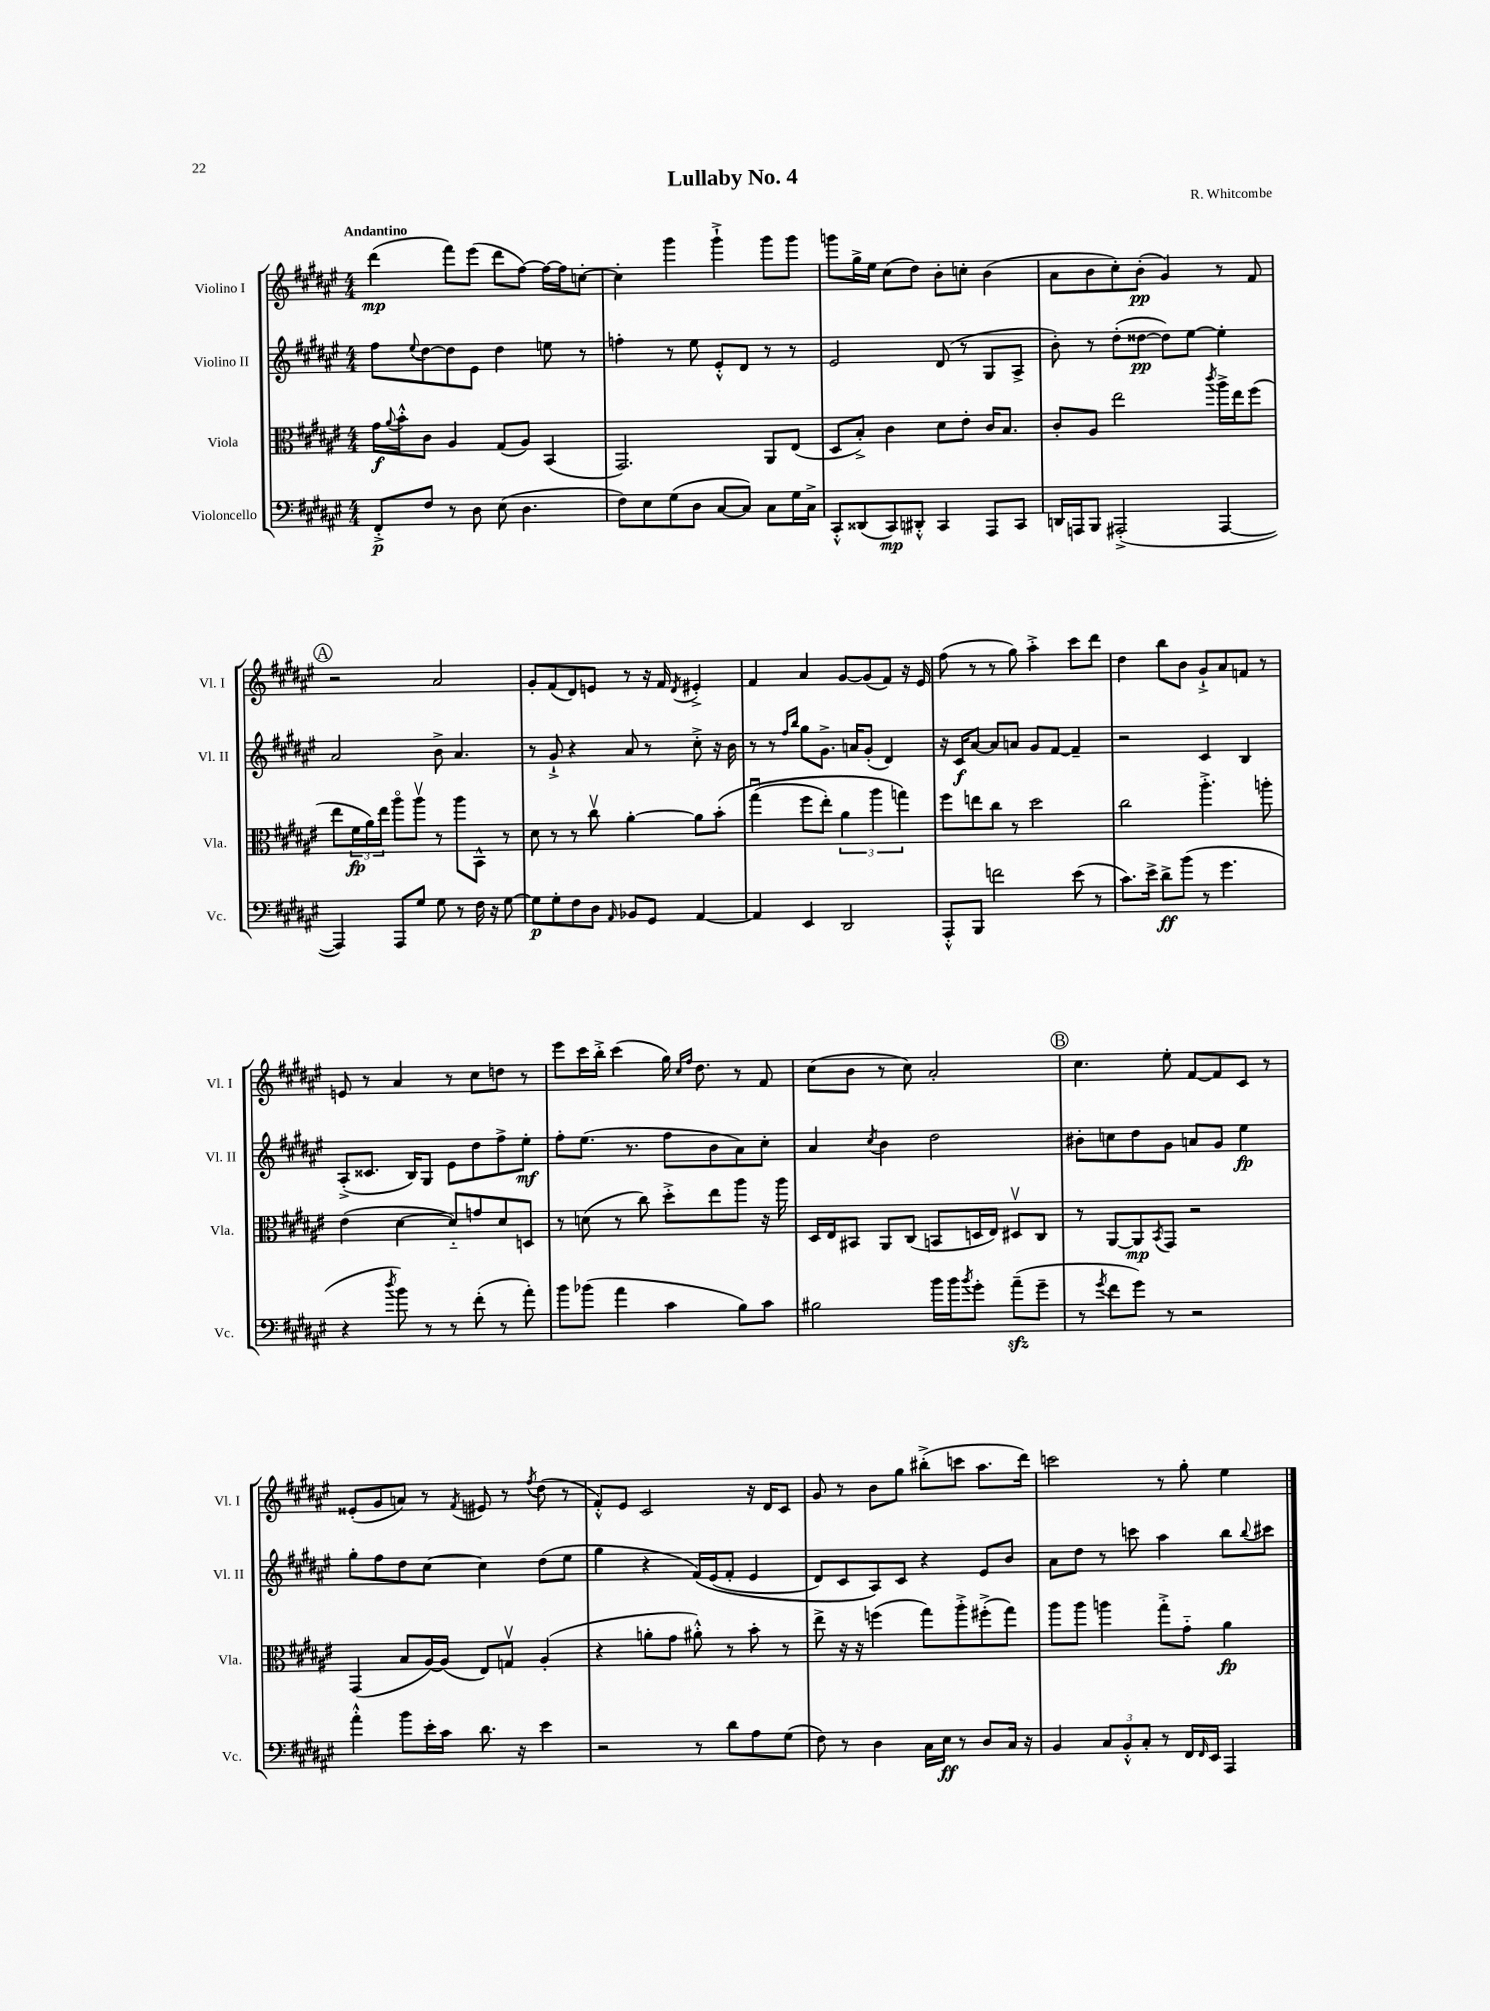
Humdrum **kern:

**kern	**kern	**kern	**kern
*staff4	*staff3	*staff2	*staff1
*clefF4	*clefC3	*clefG2	*clefG2
*k[f#c#g#d#a#e#]	*k[f#c#g#d#a#e#]	*k[f#c#g#d#a#e#]	*k[f#c#g#d#a#e#]
*M4/4	*M4/4	*M4/4	*M4/4
8FF#'^/L	16g#\LL	8ff#\L	(4ddd#\
.	8qqa#/	.	.
.	16b'^^\J	.	.
.	.	8qqee#/	.
8F#/J	8c#\J	[8dd#\	.
8r	4A#/	8dd#\]	8fff#\L)
8D#\	.	8e#\J	(8eee#\J
(8E#\	(8G#/L	4dd#\	8ddd#\L
4.D#\	8A#/J)	.	[8ff#\J)
.	(4BB/	8ee\	16ff#\_LL
.	.	.	16ff#\]J
.	.	8r	[8cc'\J
=	=	=	=
8F#\L)	2.GG#/)	4ff'\	4cc'\]
8E#\	.	.	.
(8G#\	.	8r	4ggg#\
8D#\J	.	8ee#\	.
[8C#/L	.	8e#'^^/L	4ggg#`^\
8C#/]J)	.	8d#/J	.
8C#\L	8AA#/L	8r	8ggg#\L
16G#\L	(8E#/J	8r	8ggg#\J
16C#^\JJ	.	.	.
=	=	=	=
8CC#'^^/L	8D#/L	2e#/	8ggg\L
(8DD##/	8B'^/J)	.	16gg#^\L
.	.	.	16ee#\JJ
8CC#/)	4c#\	.	(8cc#\L
8DD#'^^/J	.	.	8dd#\J)
4CC#/	8d#\L	(8d#/	8b'\L
.	8e#'\J	8r	8cc'\J
8AAA#/L	16c#/LK	8G#/L	(4b\
.	8.B/J	.	.
8CC#/J	.	8A#^/J	.
=	=	=	=
16DD/LL	8c#'/L	8b'\)	8a#\L
16AAA/J	.	.	.
8BBB/J	8A#/J	8r	8b\
(2AAA#'^/	2ee#\	(8dd#'\L	8cc#'\)
.	.	[8dd##\J	(8b'\J
.	.	8dd##\]L)	4g#/)
.	.	[8ee#\J	.
.	8qccc#/	.	.
[4AAA#/	16aa#^\LL	4ee#'\]	8r
.	16ee#\J	.	.
.	(8ff#\J	.	8f#/
=	=	=	=
4AAA#/])	8ee#\L	2a#/	2r
.	24f#\L	.	.
.	24a#\)	.	.
.	24ee#\JJ	.	.
8AAA#/L	8aa#o\L	.	.
8G#/J	8aa#v\J	.	.
8G#\	8r	8b^\	2a#/
8r	8aa#\L	4.a#/	.
16F#\	8BB^^\J	.	.
16r	.	.	.
[8G#\	8r	.	.
=	=	=	=
8G#\]L	8d#\	8r	8g#'/L
8G#'\	8r	8g#`^/	(8f#/
8F#\	8r	4r	8d#/)
8D#\J	8cc#v\	.	8e/J
16qqAA#/	.	.	.
8BB-/L	[4a#'\	8a#/	8r
8GG#/J	.	8r	16r
.	.	.	16f#/
.	.	.	8qd#/
[4AA#/	8a#\]L	8cc#'^\	4e#'^/
.	&(8b'\J	16r	.
.	.	16b\	.
=	=	=	=
4AA#/]	(4gg#u\	8r	4f#/
.	.	8r	.
.	.	16qqff#/LL	.
.	.	16qqbb/JJ	.
4EE#/	8ff#\L	8gg#\L	4a#/
.	8ee#'\J)	8.g#^\J	.
2DD#/	6a#\	.	[8g#/L
.	.	16a/LK	.
.	.	(8g#'/J	(8g#/]
.	6aa#\	.	.
.	.	4d#/)	8f#/J)
.	6gg\&)	.	.
.	.	.	16r
.	.	.	16e#/
=	=	=	=
8AAA#'^^/L	8ff#\L	16r	(8ff#\
.	.	16c#/LK	.
8BBB/J	8ee\	[8a#/J	8r
2f\	8cc#\J	8a#/]L	8r
.	8r	8a/J	8gg#\)
.	2dd#\	8g#/L	4aa#'^\
.	.	[8f#/J	.
(8e#\	.	4f#~/]	8ccc#\L
8r	.	.	8ddd#\J
=	=	=	=
8.c#\L)	2cc#\	2r	4dd#\
16e#^\Jk	.	.	.
8d#^\L	.	.	8bb\L
(8b\J	.	.	8b\J
8r	4.aa#'^\	4c#/	8g#`^/L
4.g#\	.	.	8a#/
.	.	4B/	8f/J
.	8aa'\	.	8r
=	=	=	=
4r	(4e#\	(8A#'^/L	8e/
.	.	8.c##/J	8r
8qdd#/	.	.	.
8b\)	[4d#\	.	4a#/
.	.	16B/LK)	.
8r	.	8G#/J	.
8r	8d#'~/]L)	8e#\L	8r
(8f#'\	8g/	8dd#\	8cc#\L
8r	8d#/	8ff#^\	8dd\J
8a#'\)	8D/J	8ee#'\J	8r
=	=	=	=
8b\L	8r	8ff#'\L	8eee#\L
(8b-\J	(8d\	(8.ee#\J	16ccc#\L
.	.	.	16bb'^\JJ
4a#\	8r	.	(4ccc#\
.	.	8.r	.
.	8cc#\)	.	.
4c#\	8dd#'^\L	8ff#\L	16gg#\)
.	.	.	16qqcc#/LL
.	.	.	16qqff#/JJ
.	.	.	8.dd#\
.	8ee#\	8b\	.
8B\L)	8aa#\J	8a#\)	8r
8c#\J	16r	8cc#'\J	8f#/
.	16aa#\	.	.
=	=	=	=
2B#\	16D#/LL	4a#/	(8cc#\L
.	16E#/J	.	.
.	8BB#/J	.	8b\J
.	.	8qcc#/	.
.	8AA#/L	4b\	8r
.	(8C#/J	.	8cc#\)
16b\LL	8BB/L	2dd#\	2a#'/
16b\J	.	.	.
8qb/	.	.	.
8g#'\J	16D/L	.	.
.	16E#/JJ)	.	.
(8a#~\L	8D#v/L	.	.
8g#~\J	8C#/J	.	.
=	=	=	=
8r	8r	8b#'\L	4.cc#\
8qg#/	.	.	.
8f#\L	[8AA#/L	8cc\	.
8g#\J)	8AA#/]	8dd#\	.
.	8qBB/	.	.
8r	8GG#/J	8g#\J	8ee#'\
2r	2r	8a/L	[8f#/L
.	.	8g#/J	8f#/]
.	.	4ee#\	8c#/J
.	.	.	8r
=	=	=	=
4a#'^^\	(4GG#/	8gg#'\L	(8e##'/L
.	.	8ff#\	8g#/
8b\L	8B/L	8dd#\	8a/J)
16e#'\L	[16A#/L)	[8cc#\J	8r
16c#\JJ	(16A#/]JJ	.	.
.	.	.	8qf#/
8.d#\	8E#/L)	4cc#\]	8e#/
.	8Gv/J	.	8r
16r	.	.	.
.	.	.	8qff#/
4e#\	(4A#'/	(8dd#\L	(8dd#\
.	.	8ee#\J	8r
=	=	=	=
2r	4r	4gg#\	8f#'^^/L)
.	.	.	8e#/J
.	8a'\L	4r	2c#/
.	8g#\J	.	.
8r	8a#'^^\)	&(16f#/LL)	.
.	.	(16e#/J	.
8d#\L	8r	8f#'/J	.
8A#\	8b'\	4e#/	16r
.	.	.	16d#/LK
(8G#\J	8r	.	8c#/J
=	=	=	=
8F#\)	8ee#^\	8d#/L)	8g#/
8r	16r	8c#/	8r
.	16r	.	.
4D#\	(4ff\	8A#/&)	8b\L
.	.	8c#/J	8gg#\J
16C#\LL	8gg#\L)	4r	(8bb#'^\L
16E#\JJ	.	.	.
8r	8aa#'^\	.	8ccc\J
8D#/L	(8ff#'^\	8e#/L	8.aa#\L
16C#/Jk	8gg#\J)	8b/J	.
16r	.	.	16ddd#\Jk)
=	=	=	=
4BB/	8aa#\L	8a#\L	2ccc\
.	8aa#\J	8dd#\J	.
12C#/L	4aa\	8r	.
12BB'^^/	.	.	.
.	.	8ccc\	.
12C#'/J	.	.	.
8r	8gg#'^\L	4aa#\	8r
16FF#/LL	8g#'~\J	.	8gg#'\
16qqFF#/	.	.	.
16EE#/JJ	.	.	.
4AAA#/	4a#\	8bb\L	4ee#\
.	.	8qqbb/	.
.	.	8ccc#\J	.
==	==	==	==
*-	*-	*-	*-
